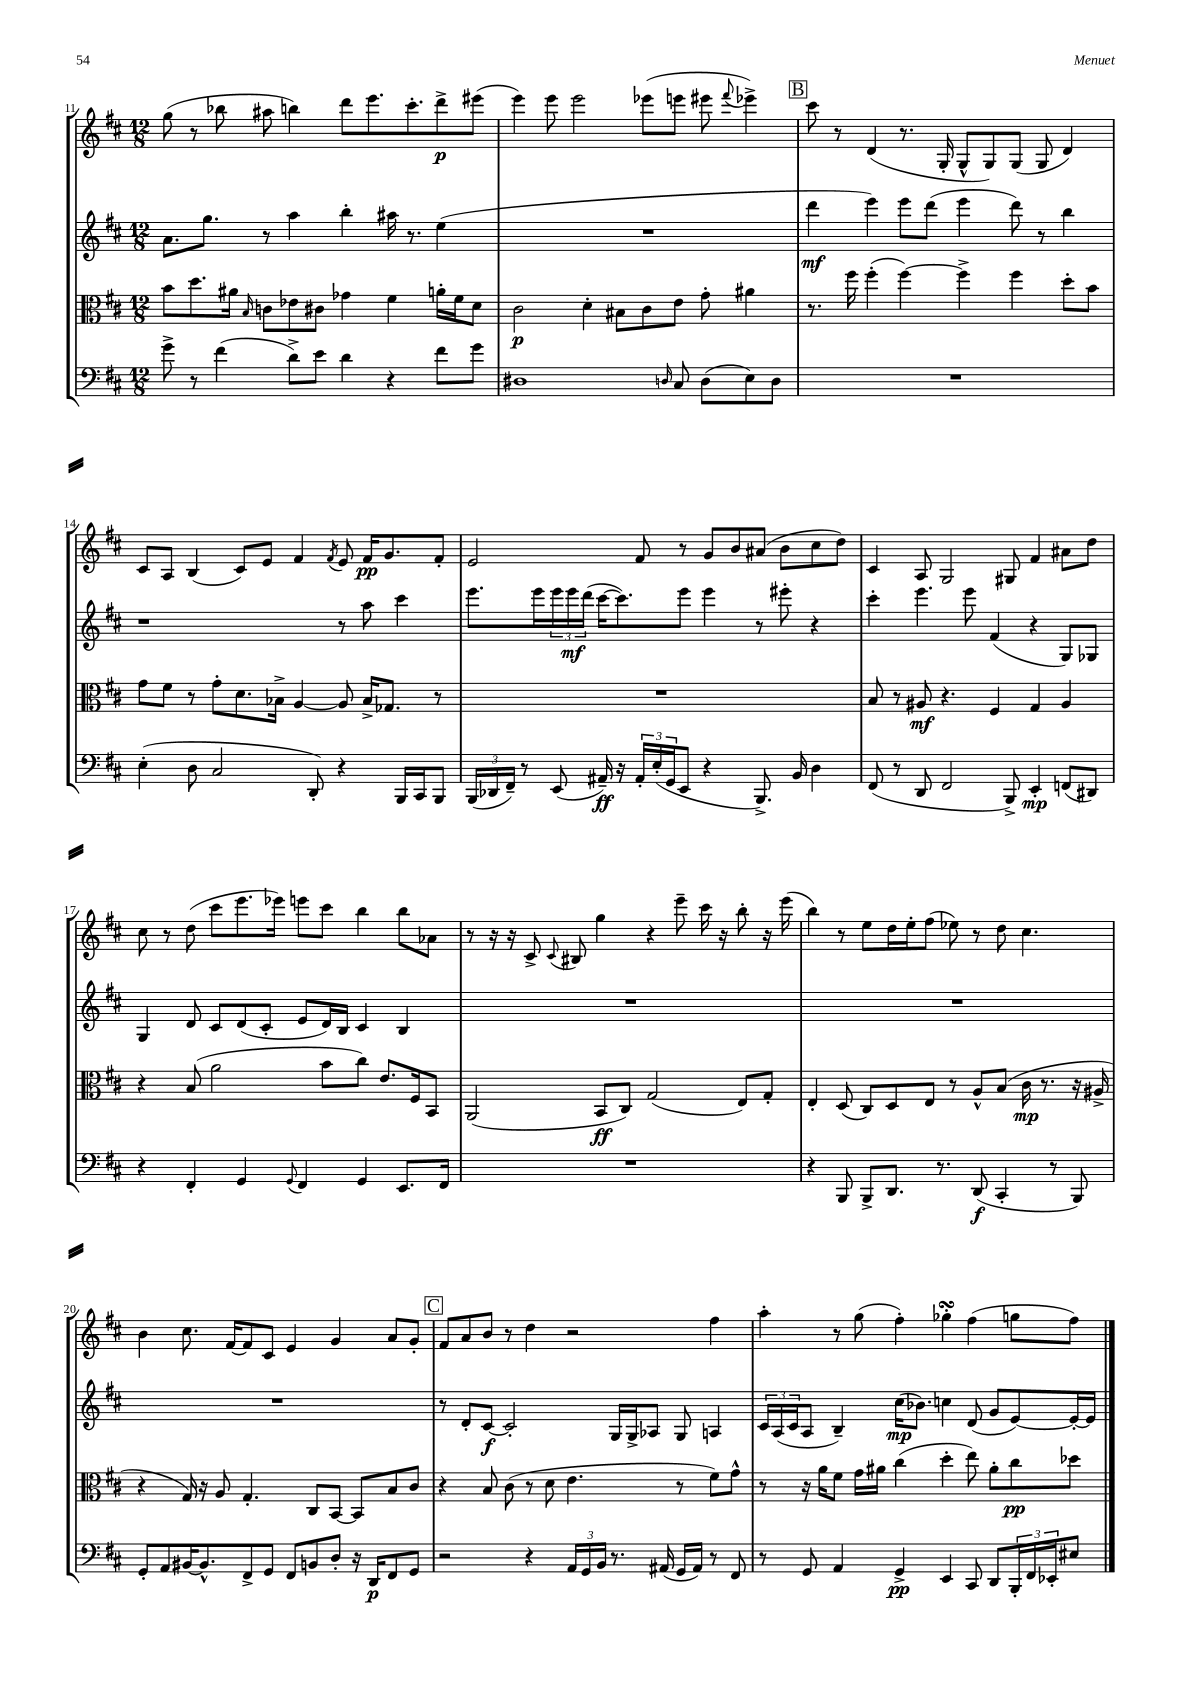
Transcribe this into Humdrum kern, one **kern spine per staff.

**kern	**kern	**kern	**kern
*staff4	*staff3	*staff2	*staff1
*clefF4	*clefC3	*clefG2	*clefG2
*k[f#c#]	*k[f#c#]	*k[f#c#]	*k[f#c#]
*M12/8	*M12/8	*M12/8	*M12/8
8g^	8b	8.a	(8gg
8r	8.dd	.	8r
.	.	8.gg	.
(4f#	.	.	8bb-
.	16a#	.	.
.	16qqB	.	.
.	8c	8r	8aa#
8d^)	8e-	4aa	4bb)
8e	8c#	.	.
4d	4g-	4bb'	8ddd
.	.	.	8.eee
4r	4f#	16aa#	.
.	.	8.r	8.ccc#'
8f#	16a'	(4ee	8ddd^
.	16f#	.	.
8g	8d	.	(8eee#
=	=	=	=
1D#	2c#	1.r	4eee)
.	.	.	8eee
.	.	.	2eee
.	4d'	.	.
.	8B#	.	.
.	8c#	.	(8eee-
16qqD	.	.	.
8C#	8e	.	8eee
(8D	8g'	.	8eee#
.	.	.	8qqfff#
8E)	4a#	.	4eee-^)
8D	.	.	.
=	=	=	=
1.r	8.r	4ddd	8ccc#
.	.	.	8r
.	16ff#	.	.
.	(4ff#'	4eee)	(4d
.	[4ff#)	8eee	8.r
.	.	(8ddd	.
.	.	.	16G'
.	4ff#^]	4eee	8G^^
.	.	.	8G)
.	4ff#	8ddd)	(8G
.	.	8r	8G
.	8dd'	4bb	4d)
.	8b	.	.
=	=	=	=
(4E'	8g	1r	8c#
.	8f#	.	8A
8D	8r	.	(4B
2C#	8g'	.	.
.	8.d	.	8c#)
.	.	.	8e
.	16B-^	.	.
.	[4A	.	4f#
8DD')	.	.	.
.	.	.	8qf#
4r	8A]	8r	8e
.	16B-^	8aa	16f#
.	8.G-	.	8.g
16BBB	.	4ccc#	.
16CC#	.	.	.
8BBB	8r	.	8f#'
=	=	=	=
(24BBB	1.r	8.eee	2e
24DD-	.	.	.
24FF#~)	.	.	.
8r	.	.	.
.	.	16eee	.
(8EE	.	24eee	.
.	.	24eee	.
.	.	(24ddd	.
16AA#~)	.	[16ccc#	.
16r	.	8.ccc#])	.
24AA#'	.	.	8f#
(24E'	.	.	.
24GG	.	.	.
8EE	.	8eee	8r
4r	.	4eee	8g
.	.	.	8b
8.BBB^)	.	8r	(8a#
.	.	8eee#'	8b
16BB	.	.	.
4D	.	4r	8cc#
.	.	.	8dd)
=	=	=	=
(8FF#	8B	4ccc#'	4c#
8r	8r	.	.
8DD	8A#	4.eee	8A
2FF#	4.r	.	2G
.	.	8eee	.
.	4F#	(4f#	.
8BBB^)	.	.	8G#
4EE'	4G	4r	4f#
(8FF	4A#	8G)	8a#
8DD#)	.	8G-	8dd
=	=	=	=
4r	4r	4G	8cc#
.	.	.	8r
4FF#'	(8B	8d	(8dd
.	2a	8c#	8ccc#
4GG	.	(8d	8.eee
.	.	8c#'	.
.	.	.	16eee-)
8qqGG	.	.	.
4FF#	.	8e	8eee
.	8b	16d)	8ccc#
.	.	16B	.
4GG	8cc#)	4c#	4bb
.	8.e	.	.
8.EE	.	4B	8bb
.	16F#	.	.
.	8BB	.	8a-
16FF#	.	.	.
=	=	=	=
1.r	(2AA	1.r	8r
.	.	.	16r
.	.	.	16r
.	.	.	8c#^
.	.	.	8qqc#
.	.	.	8B#
.	8BB	.	4gg
.	8C#)	.	.
.	(2G	.	4r
.	.	.	8eee~
.	.	.	16ccc#
.	.	.	16r
.	8E)	.	8bb'
.	8G'	.	16r
.	.	.	(16eee
=	=	=	=
4r	4E'	1.r	4bb)
8BBB	(8D	.	8r
8BBB^	8C#)	.	8ee
8.DD	8D	.	16dd
.	.	.	16ee'
.	8E	.	(8ff#
8.r	.	.	.
.	8r	.	8ee-)
(8DD	8A^^	.	8r
4CC#'	(8B	.	8dd
.	16c#	.	4.cc#
.	8.r	.	.
8r	.	.	.
8BBB)	16r	.	.
.	16A#^	.	.
=	=	=	=
8GG'	4r	1.r	4b
8AA	.	.	.
[16BB#	16G)	.	8.cc#
8.BB#^^]	16r	.	.
.	8A	.	.
.	.	.	[16f#
8FF#^	4.G'	.	8f#]
8GG	.	.	8c#
8FF#	.	.	4e
8BB	8C#	.	.
8D'	[8BB	.	4g
16r	8BB]	.	.
16DD	.	.	.
8FF#	8B	.	8a
8GG	8c#	.	8g'
=	=	=	=
2r	4r	8r	8f#
.	.	8d'	8a
.	8B	[8c#	8b
.	(8c#	2c#']	8r
4r	8r	.	4dd
.	8d	.	.
24AA	4.e	.	2r
24GG	.	.	.
24BB	.	.	.
8.r	.	16G	.
.	.	16G^	.
.	.	8A-	.
(16AA#	.	.	.
16GG	8r	8G	.
16AA#)	.	.	.
8r	8f#)	4A	4ff#
8FF#	8g^^	.	.
=	=	=	=
8r	8r	24c#	4aa'
.	.	(24A	.
.	.	24c#	.
8GG	16r	8A	.
.	16a	.	.
4AA	8f#	4B~)	8r
.	16g	.	(8gg
.	16a#	.	.
4GG^	(4cc#	(16cc#	4ff#')
.	.	8.b-)	.
4EE	4dd'	4cc	4gg-'
8CC#	8ee)	(8d	(4ff#
8DD	8a#'	8g	.
24BBB'	8cc#	[8e)	8gg
24FF#	.	.	.
24EE-'	.	.	.
8E#	8dd-	16e'_	8ff#)
.	.	16e]	.
==	==	==	==
*-	*-	*-	*-
